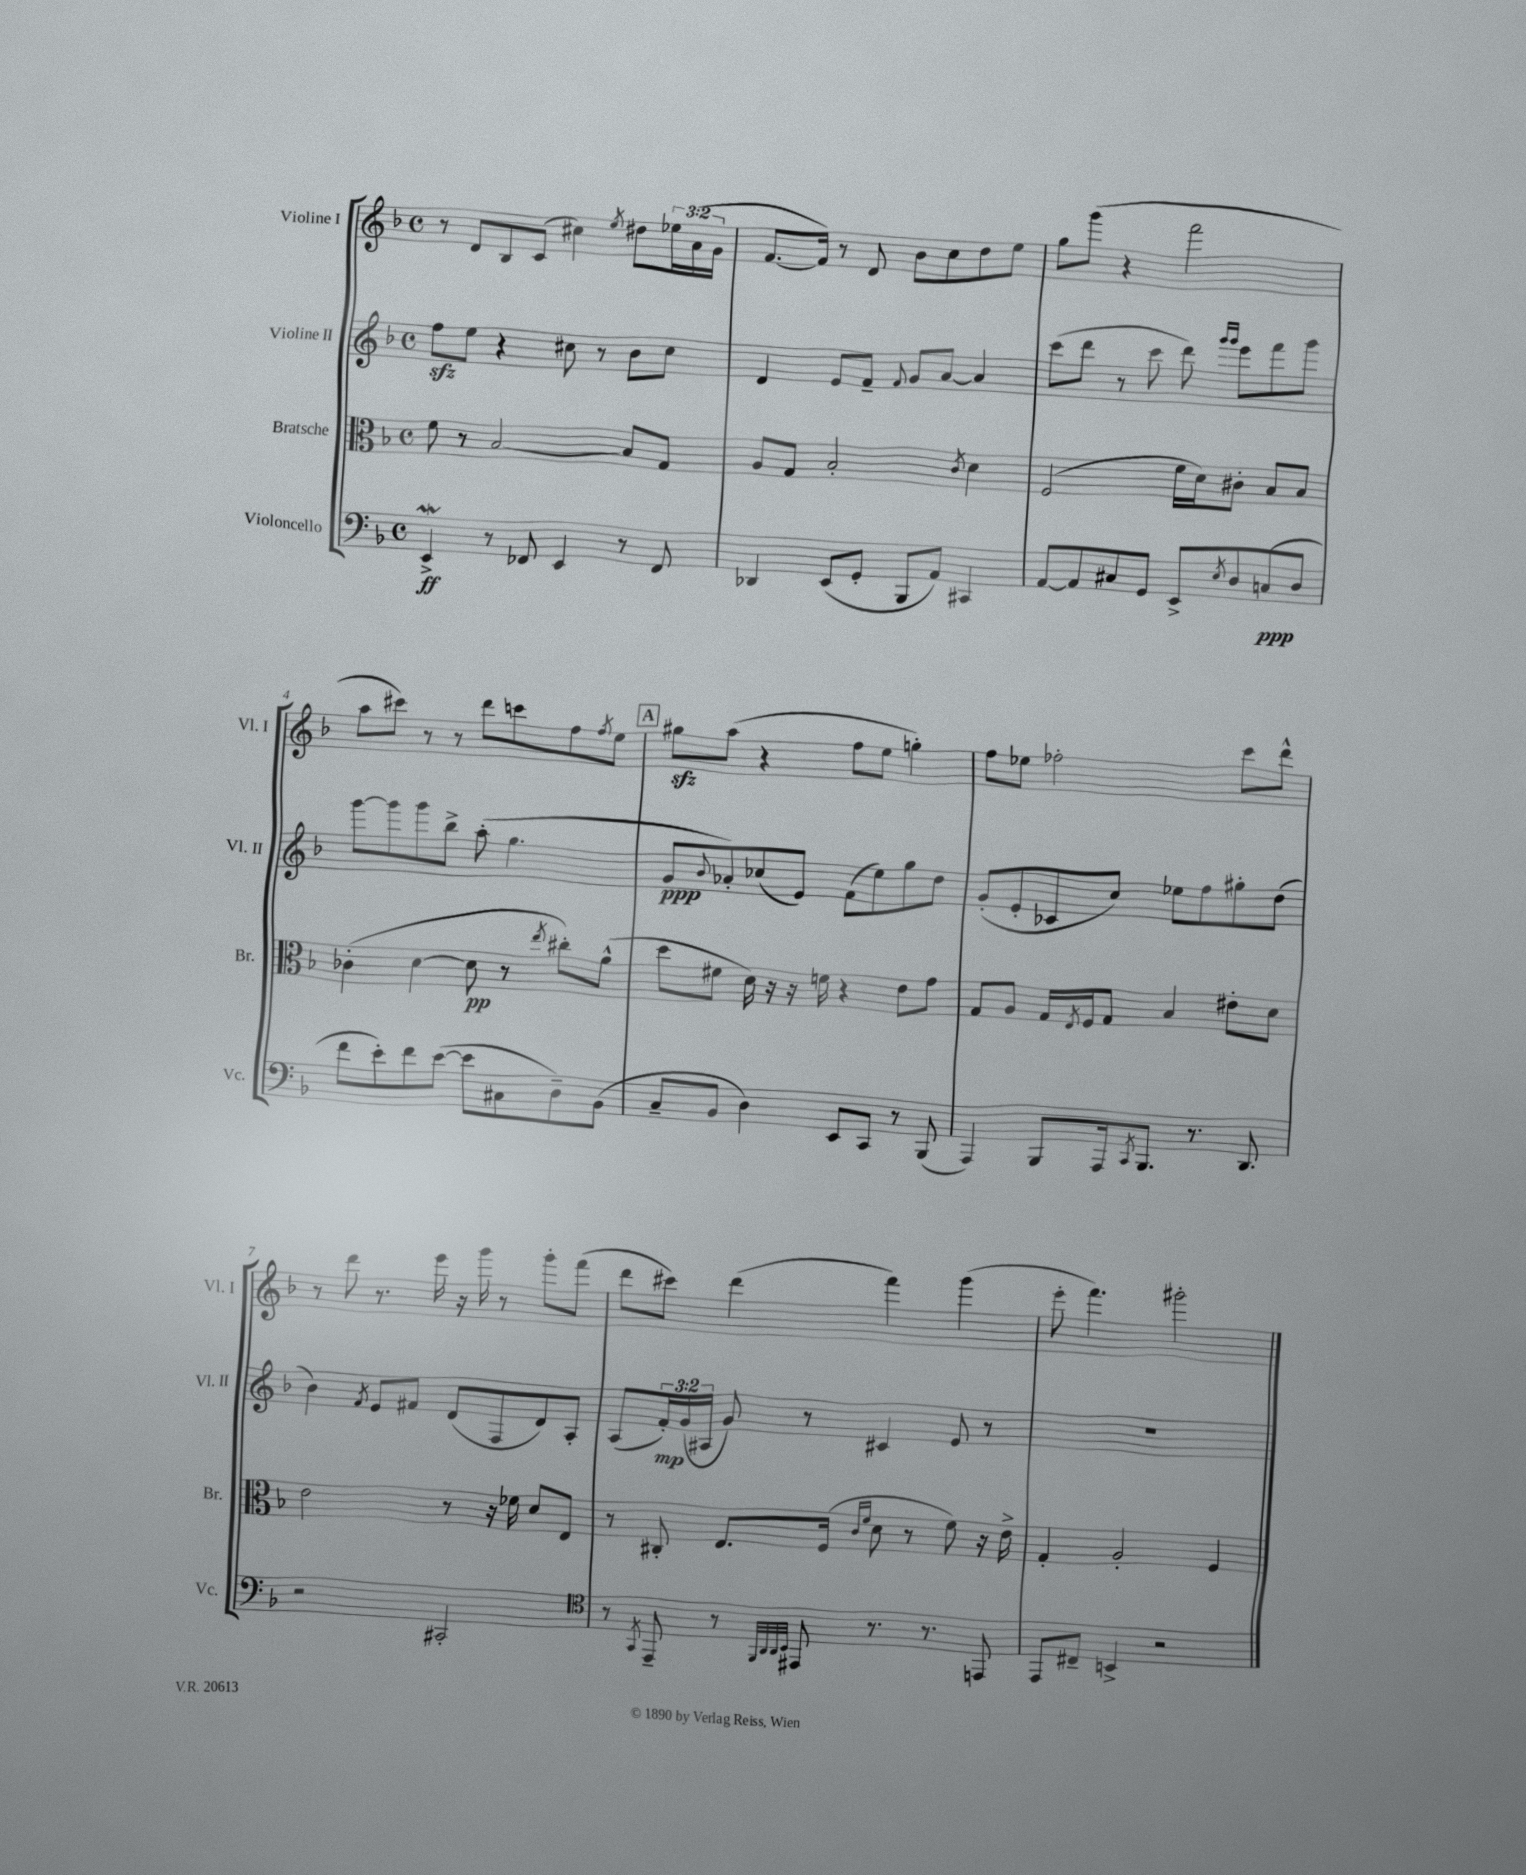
<<
\new StaffGroup <<
\new Staff = "s0" \with { instrumentName = "Violine I" shortInstrumentName = "Vl. I" } {
    \clef treble \key f \major \defaultTimeSignature \time 4/4 \override Staff.TupletNumber.text = #tuplet-number::calc-fraction-text
    r8 d'8 bes8 c'8( cis''4) \acciaccatura { e''8 } dis''8 \tuplet 3/2 { ees''16 a'16( g'16 } |
    f'8.~ f'16) r8 d'8 bes'8 c''8 d''8 e''8 |
    g''8 g'''8( r4 f'''2 |
    a''8 cis'''8) r8 r8 d'''8 c'''8 f''8 \acciaccatura { f''8 } e''8 |
    \mark \markup { \box "A" } gis''8\sfz a''8( r4 f''8 e''8 g''4-.) |
    f''8 ees''8 fes''2-. c'''8 d'''8-^ |
    r8 d'''8 r8. e'''16 r16 g'''16 r8 g'''8-. f'''8( |
    d'''8 cis'''8) d'''4( f'''4) g'''4( |
    e'''8-. f'''4.) gis'''2-. \bar "|." |
}
\new Staff = "s1" \with { instrumentName = "Violine II" shortInstrumentName = "Vl. II" } {
    \clef treble \key f \major \defaultTimeSignature \time 4/4 \override Staff.TupletNumber.text = #tuplet-number::calc-fraction-text
    f''8\sfz e''8 r4 cis''8 r8 bes'8 cis''8 |
    d'4 e'8 f'8-- \appoggiatura { f'8 } g'8 a'8~ a'4 |
    c'''8( d'''8 r8 c'''8 d'''8) \grace { g'''16 g'''16 } e'''8 f'''8 g'''8 |
    g'''8~ g'''8 g'''8 bes''8-> a''8-.( g''4. |
    \mark \markup { \box "A" } g'8\ppp \appoggiatura { bes'8 } aes'8-.) ces''8( e'8) f'8( e''8) g''8 d''8 |
    g'8-.( e'8-. ces'8 c''8) ees''8 f''8 gis''8-. d''8( |
    bes'4) \acciaccatura { f'8 } e'8 fis'8 d'8( f8 d'8) a8-. |
    a8( \tuplet 3/2 { f'16-.\mp) g'16( ais16 } g'8) r8 cis'4 e'8 r8 |
    R1 \bar "|." |
}
\new Staff = "s2" \with { instrumentName = "Bratsche" shortInstrumentName = "Br." } {
    \clef alto \key f \major \defaultTimeSignature \time 4/4
    f'8 r8 bes2~ bes8 g8 |
    a8 g8 bes2-. \acciaccatura { c'8 } d'4 |
    f2( f'16 d'16) cis'8-. bes8 bes8 |
    ces'4-.( d'4~ d'8\pp r8 \acciaccatura { e''8 } cis''8-.) a'8-^( |
    \mark \markup { \box "A" } d''8 fis'8 d'16) r16 r16 f'16 r4 e'8 g'8 |
    g8 a8 g16 \acciaccatura { e8 } f16 g8 bes4 eis'8-. d'8 |
    e'2 r8 r16 fes'16 d'8 e8 |
    r8 cis8-. e8. f16( \grace { c'16 f'16 } d'8 r8 f'8) r16 e'16-> |
    g4-. a2-. f4 \bar "|." |
}
\new Staff = "s3" \with { instrumentName = "Violoncello" shortInstrumentName = "Vc." } {
    \clef bass \key f \major \defaultTimeSignature \time 4/4
    e,4->\mordent\ff r8 fes,8 e,4 r8 fes,8 |
    des,4 e,8( g,8-. bes,,8 a,8) cis,4 |
    a,8~ a,8 cis8 g,8 e,8-> \acciaccatura { e8 } d8 c8\ppp( d8 |
    f'8 e'8-.) f'8 e'8~( e'8 cis8 d8--) bes,8( |
    \mark \markup { \box "A" } c8-- bes,8 d4) e,8 c,8 r8 bes,,8( |
    a,,4) bes,,8 a,,16 \acciaccatura { c,8 } bes,,8. r8. d,8. |
    r2 cis,2-. |
    \clef tenor r8 \acciaccatura { g,8 } e,8-- r8 \grace { f,32 a,32 a,32 bes,32 } eis,8 r8. r8. e,8 |
    e,8 cis8-- b,4-> r2 \bar "|." |
}
>>
>>
